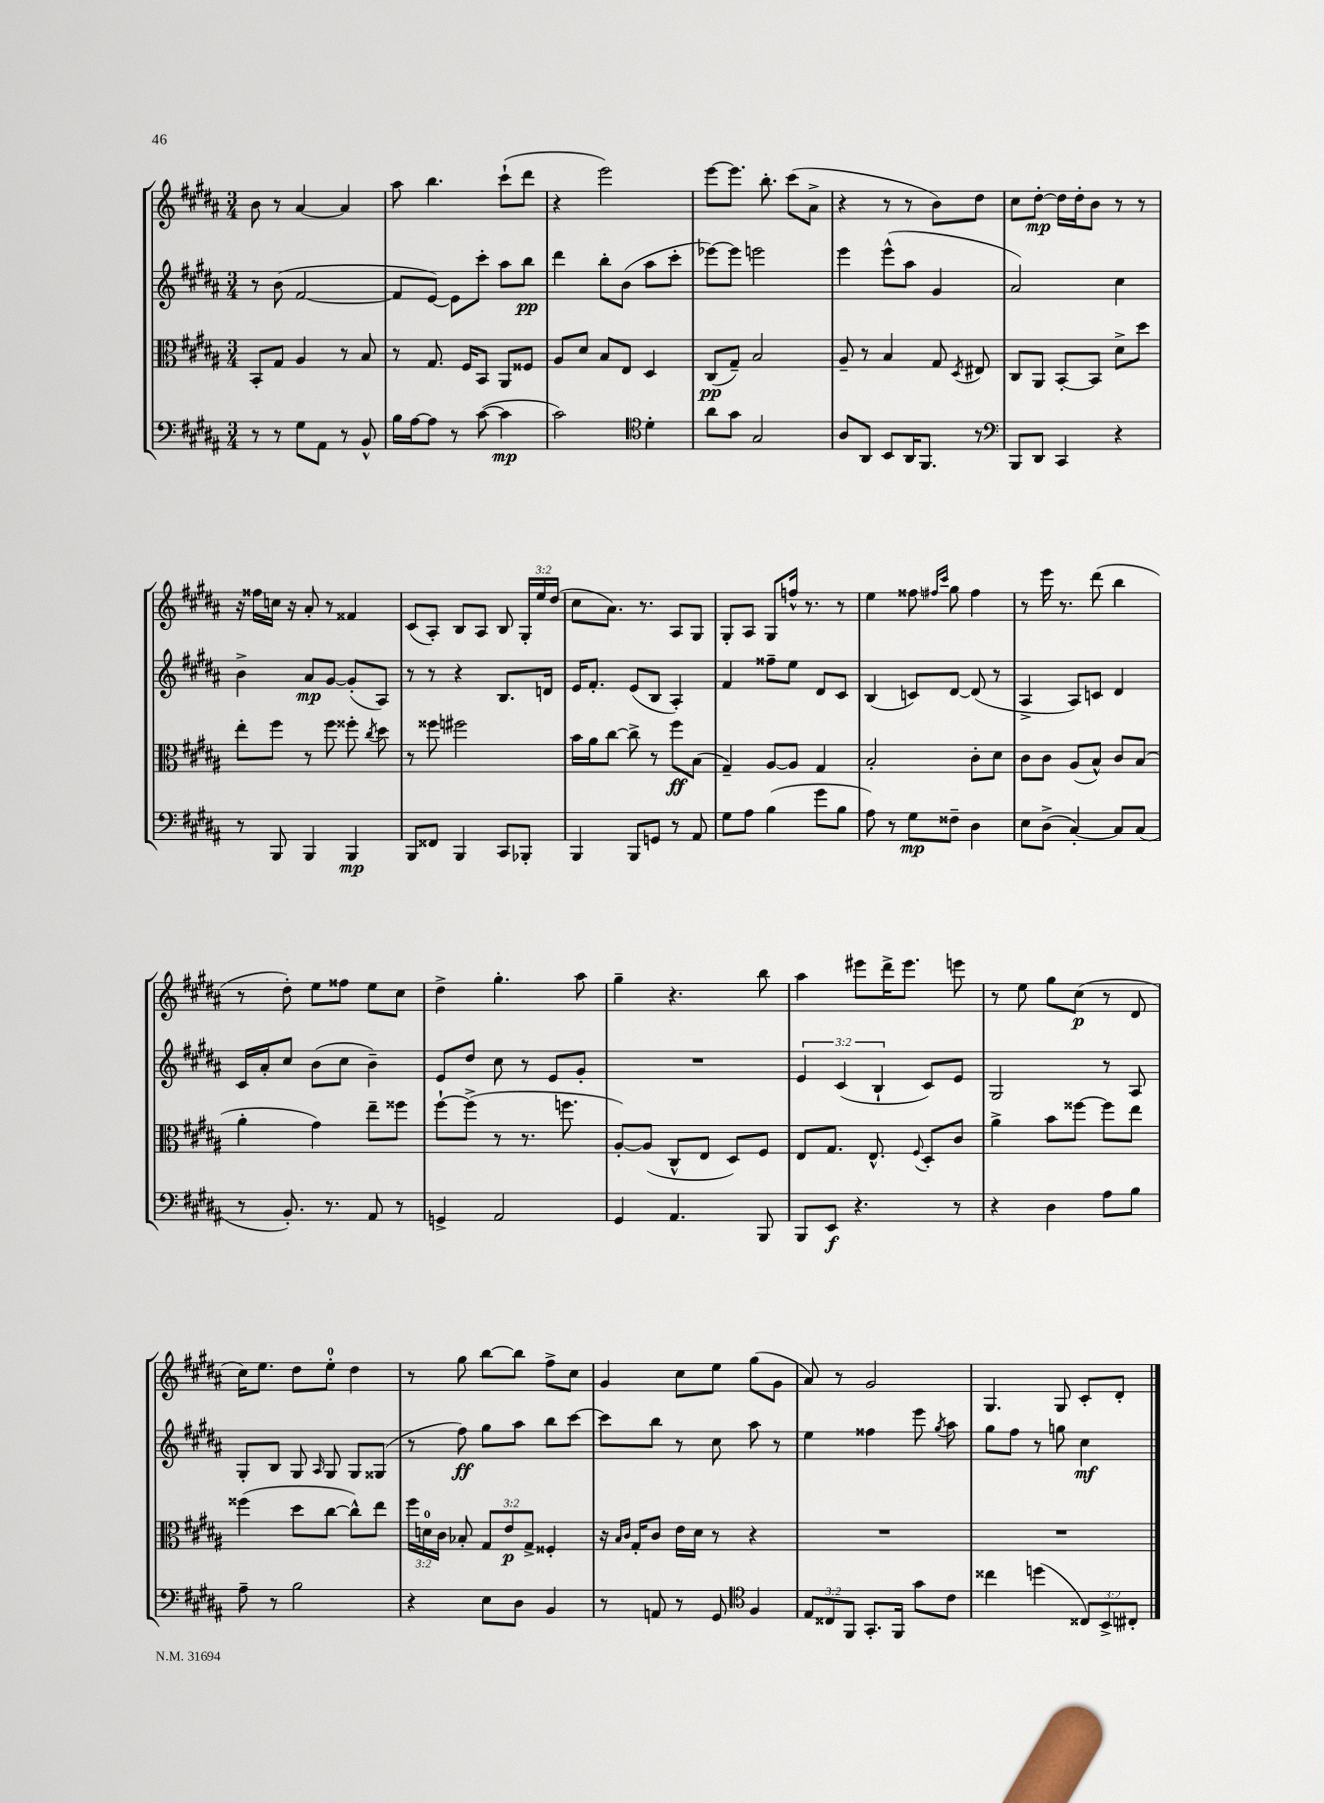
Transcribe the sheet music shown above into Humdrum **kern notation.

**kern	**dynam	**kern	**dynam	**kern	**dynam	**kern	**dynam
*part4	*part4	*part3	*part3	*part2	*part2	*part1	*part1
*staff4	*staff4	*staff3	*staff3	*staff2	*staff2	*staff1	*staff1
*clefF4	*	*clefC3	*	*clefG2	*	*clefG2	*
*k[f#c#g#d#a#]	*	*k[f#c#g#d#a#]	*	*k[f#c#g#d#a#]	*	*k[f#c#g#d#a#]	*
*M3/4	*	*M3/4	*	*M3/4	*	*M3/4	*
=16	=16	=16	=16	=16	=16	=16	=16
8r	.	8BB'/L	.	8r	.	8b\	.
8r	.	8G#/J	.	(8b\	.	8r	.
8G#\L	.	4A#/	.	[2f#/	.	[4a#/	.
8AA#\J	.	.	.	.	.	.	.
8r	.	8r	.	.	.	4a#/]	.
8BB^^/	.	8B/	.	.	.	.	.
=17	=17	=17	=17	=17	=17	=17	=17
16B\LL	.	8r	.	8f#/L]	.	8aa#\	.
[16A#\J	.	.	.	.	.	.	.
8A#\J]	.	8.G#/	.	[8e/J)	.	4.bb\	.
8r	.	.	.	8e\L]	.	.	.
.	.	16F#/KL	.	.	.	.	.
([8c#\	.	8BB/J	.	8ccc#'\J	.	.	.
4c#\]	mp	8AA#/L	.	8aa#\L	.	(8ccc#`\L	.
.	.	8F##X/J	.	8bb\J	pp	8ddd#\J	.
=18	=18	=18	=18	=18	=18	=18	=18
2c#\)	.	8A#/L	.	4ddd#\	.	4r	.
.	.	8d#/J	.	.	.	.	.
.	.	8B/L	.	8bb'\L	.	2eee\)	.
.	.	8E/J	.	(8b\J	.	.	.
*clefC4	*	*	*	*	*	*	*
4d#'\	.	4D#/	.	8aa#\L	.	.	.
.	.	.	.	8ccc#'\J	.	.	.
=19	=19	=19	=19	=19	=19	=19	=19
8a#\L	.	(8C#/L	pp	[8eee-X\L)	.	[8eee\L	.
8g#\J	.	8G#~/J)	.	8eee-\J]	.	8.eee\J]	.
2G#/	.	2B/	.	2eeen\	.	.	.
.	.	.	.	.	.	8.bb'\	.
.	.	.	.	.	.	(8ccc#\L	.
.	.	.	.	.	.	8a#^\J	.
=20	=20	=20	=20	=20	=20	=20	=20
8A#/L	.	8A#~/	.	4eee\	.	4r	.
8AA#/J	.	8r	.	.	.	.	.
8BB/L	.	4B/	.	(8eee^^\L	.	8r	.
16AA#/K	.	.	.	8aa#\J	.	8r	.
8.FF#/J	.	.	.	.	.	.	.
.	.	8G#/	.	4g#/	.	8b\L)	.
.	.	8qD#/	.	.	.	.	.
8r	.	8E#X/	.	.	.	8dd#\J	.
=21	=21	=21	=21	=21	=21	=21	=21
*clefF4	*	*	*	*	*	*	*
8BBB/L	.	8C#/L	.	2a#/)	.	8cc#\L	.
8DD#/J	.	8AA#/J	.	.	.	[8dd#'\J	mp
4CC#/	.	[8BB'/L	.	.	.	16dd#\LL]	.
.	.	.	.	.	.	16dd#'\J	.
.	.	8BB/J]	.	.	.	8b\J	.
4r	.	8d#^\L	.	4cc#\	.	8r	.
.	.	8dd#\J	.	.	.	8r	.
!!LO:LB:g=z
=22	=22	=22	=22	=22	=22	=22	=22
8r	.	8ee'\L	.	4b^\	.	16r	.
.	.	.	.	.	.	16ff##X\LL	.
8BBB/	.	8ff#\J	.	.	.	16ccn\JJ	.
.	.	.	.	.	.	16r	.
4BBB/	.	8r	.	8a#/L	mp	8a#'/	.
.	.	8ff#\	.	[8g#/J	.	8r	.
4BBB/	mp	8ff##X'\	.	(8g#'/L]	.	4f##X/	.
.	.	8qcc#/	.	.	.	.	.
.	.	8dd#\	.	8A#/J)	.	.	.
=23	=23	=23	=23	=23	=23	=23	=23
8BBB/L	.	8r	.	8r	.	(8c#/L	.
8FF##X/J	.	8ff##X\	.	8r	.	8A#'/J)	.
4BBB/	.	2ff#X\	.	4r	.	8B/L	.
.	.	.	.	.	.	8A#/J	.
8CC#/L	.	.	.	8.B/L	.	8B/	.
8BBB-X'/J	.	.	.	.	.	24G#'/LL	.
.	.	.	.	.	.	24ee/	.
.	.	.	.	16dn/Jk	.	.	.
.	.	.	.	.	.	(24dd#/JJ	.
=24	=24	=24	=24	=24	=24	=24	=24
4BBB/	.	16b\LL	.	16e/KL	.	8cc#\L	.
.	.	16a#\J	.	8.f#'/J	.	.	.
.	.	[8cc#\J	.	.	.	8.a#\J)	.
8BBB/L	.	8cc#^\]	.	(8e/L	.	.	.
.	.	.	.	.	.	8.r	.
8GGn/J	.	8r	.	8B/J	.	.	.
8r	.	8ff#\L	ff	4A#'/)	.	8A#/L	.
8AA#/	.	(8B\J	.	.	.	8G#/J	.
=25	=25	=25	=25	=25	=25	=25	=25
8G#\L	.	4G#~/)	.	4f#/	.	8G#'/L	.
8A#\J	.	.	.	.	.	8A#/J	.
(4B\	.	[8A#/L	.	8ff##X~\L	.	8G#/L	.
.	.	8A#/J]	.	8ee\J	.	16ffn^^/Jk	.
.	.	.	.	.	.	8.r	.
8g#\L	.	4G#/	.	8d#/L	.	.	.
8B\J	.	.	.	8c#/J	.	8r	.
=26	=26	=26	=26	=26	=26	=26	=26
8A#\)	.	2B'/	.	(4B/	.	4ee\	.
8r	.	.	.	.	.	.	.
8G#\L	mp	.	.	8cn/L)	.	8ff##X\	.
.	.	.	.	.	.	16qqff#X/LL	.
.	.	.	.	.	.	16qqccc#/JJ	.
8F##X~\J	.	.	.	[8d#/J	.	8gg#\	.
4D#\	.	8c#'\L	.	(8d#/]	.	4ff#\	.
.	.	8d#\J	.	8r	.	.	.
=27	=27	=27	=27	=27	=27	=27	=27
8E\L	.	8c#\L	.	4A#^/	.	8r	.
(8D#^\J	.	8c#\J	.	.	.	16eee\	.
.	.	.	.	.	.	8.r	.
[4C#'/)	.	(8A#/L	.	8A#/L)	.	.	.
.	.	8B^^/J)	.	8cn/J	.	(8ddd#\	.
8C#/L]	.	8c#/L	.	4d#/	.	4bb\	.
(8C#/J	.	(8B/J	.	.	.	.	.
!!LO:LB:g=z
=28	=28	=28	=28	=28	=28	=28	=28
8r	.	4a#'\	.	16c#/LL	.	8r	.
.	.	.	.	16a#'/J	.	.	.
8.BB'/)	.	.	.	8cc#/J	.	8dd#'\)	.
.	.	4g#\)	.	(8b\L	.	8ee\L	.
8.r	.	.	.	.	.	.	.
.	.	.	.	8cc#\J	.	8ff##X\J	.
8AA#/	.	8ee~\L	.	4b~\)	.	8ee\L	.
8r	.	8ff##X\J	.	.	.	8cc#\J	.
=29	=29	=29	=29	=29	=29	=29	=29
4GGn^/	.	[8ff#`\L	.	8e/L	.	4dd#^\	.
.	.	(8ff#^\J]	.	8dd#/J	.	.	.
2AA#/	.	8r	.	8cc#\	.	4.gg#'\	.
.	.	8.r	.	8r	.	.	.
.	.	.	.	8e/L	.	.	.
.	.	8.ffn\	.	.	.	.	.
.	.	.	.	8g#'/J	.	8aa#\	.
=30	=30	=30	=30	=30	=30	=30	=30
4GG#/	.	[8A#'/L)	.	2.r	.	4gg#~\	.
.	.	(8A#/J]	.	.	.	.	.
4.AA#/	.	8C#^^/L	.	.	.	4.r	.
.	.	8E/J	.	.	.	.	.
.	.	8D#/L)	.	.	.	.	.
8BBB/	.	8F#/J	.	.	.	8bb\	.
=31	=31	=31	=31	=31	=31	=31	=31
8BBB/L	.	8E/L	.	6e/	.	4aa#\	.
8EE/J	f	8.G#/J	.	.	.	.	.
.	.	.	.	(6c#/	.	.	.
4.r	.	.	.	.	.	8eee#X\L	.
.	.	8.E^^/	.	.	.	.	.
.	.	.	.	6B`/	.	.	.
.	.	.	.	.	.	16ddd#^\K	.
.	.	.	.	.	.	8.eee#\J	.
.	.	8qqF#/	.	.	.	.	.
.	.	8D#'/L	.	8c#/L)	.	.	.
8r	.	8c#/J	.	8e/J	.	8eeen\	.
=32	=32	=32	=32	=32	=32	=32	=32
4r	.	4a#^\	.	2G#/	.	8r	.
.	.	.	.	.	.	8ee\	.
4D#\	.	8b\L	.	.	.	8gg#\L	.
.	.	[8ff##X\J	.	.	.	(8cc#\J	p
8A#\L	.	8ff##\L]	.	8r	.	8r	.
8B\J	.	8ee\J	.	8A#/	.	8d#/	.
!!LO:LB:g=z
=33	=33	=33	=33	=33	=33	=33	=33
8A#~\	.	(4ff##X\	.	8G#'/L	.	16cc#\KL)	.
.	.	.	.	.	.	8.ee\J	.
8r	.	.	.	8B/J	.	.	.
2B\	.	8dd#\L	.	8G#/	.	8dd#\L	.
.	.	.	.	16qqA#/	.	.	.
.	.	[8cc#\J	.	8G#/	.	8ee'\J	.
.	.	8cc#^^\L])	.	8G#/L	.	4dd#\	.
.	.	8ee\J	.	(8G##X/J	.	.	.
=34	=34	=34	=34	=34	=34	=34	=34
4r	.	24ff#\LL	.	8r	.	8r	.
.	.	24dn\	.	.	.	.	.
.	.	24c#\JJ	.	.	.	.	.
.	.	8B-X'/	.	8ff#\)	ff	8gg#\	.
8E\L	.	12G#/L	.	8gg#\L	.	[8bb\L	.
.	.	12e/	p	.	.	.	.
8D#\J	.	.	.	8aa#\J	.	8bb\J]	.
.	.	12G#^/J	.	.	.	.	.
4BB/	.	4F##X'/	.	8bb\L	.	8ff#^\L	.
.	.	.	.	[8ccc#\J	.	8cc#\J	.
=35	=35	=35	=35	=35	=35	=35	=35
8r	.	16r	.	8ccc#\L]	.	4g#/	.
.	.	16qqB/LL	.	.	.	.	.
.	.	16qqc#/JJ	.	.	.	.	.
.	.	16G#'/KL	.	.	.	.	.
8AAn/	.	8c#/J	.	8bb\J	.	.	.
8r	.	16e\LL	.	8r	.	8cc#\L	.
.	.	16d#\JJ	.	.	.	.	.
8GG#/	.	8r	.	8cc#\	.	8ee\J	.
*clefC4	*	*	*	*	*	*	*
4F#/	.	4r	.	8aa#\	.	(8gg#\L	.
.	.	.	.	8r	.	8g#\J	.
=36	=36	=36	=36	=36	=36	=36	=36
12E/L	.	2.r	.	4ee\	.	8a#/)	.
12C##X/	.	.	.	.	.	.	.
.	.	.	.	.	.	8r	.
12FF#/J	.	.	.	.	.	.	.
8.GG#'/L	.	.	.	4ff##X\	.	2g#/	.
16FF#/Jk	.	.	.	.	.	.	.
8g#\L	.	.	.	8eee\	.	.	.
.	.	.	.	8qgg#/	.	.	.
8c#\J	.	.	.	8aa#\	.	.	.
=37	=37	=37	=37	=37	=37	=37	=37
4cc##X\	.	2.r	.	8gg#\L	.	4.G#/	.
.	.	.	.	8ff#\J	.	.	.
(4ddn\	.	.	.	8r	.	.	.
.	.	.	.	8ggn\	.	8G#/	.
12C##X/L)	.	.	.	4cc#\	mf	8c#'/L	.
12BB^/	.	.	.	.	.	.	.
.	.	.	.	.	.	8d#'/J	.
12C#X'/J	.	.	.	.	.	.	.
==	==	==	==	==	==	==	==
*-	*-	*-	*-	*-	*-	*-	*-
